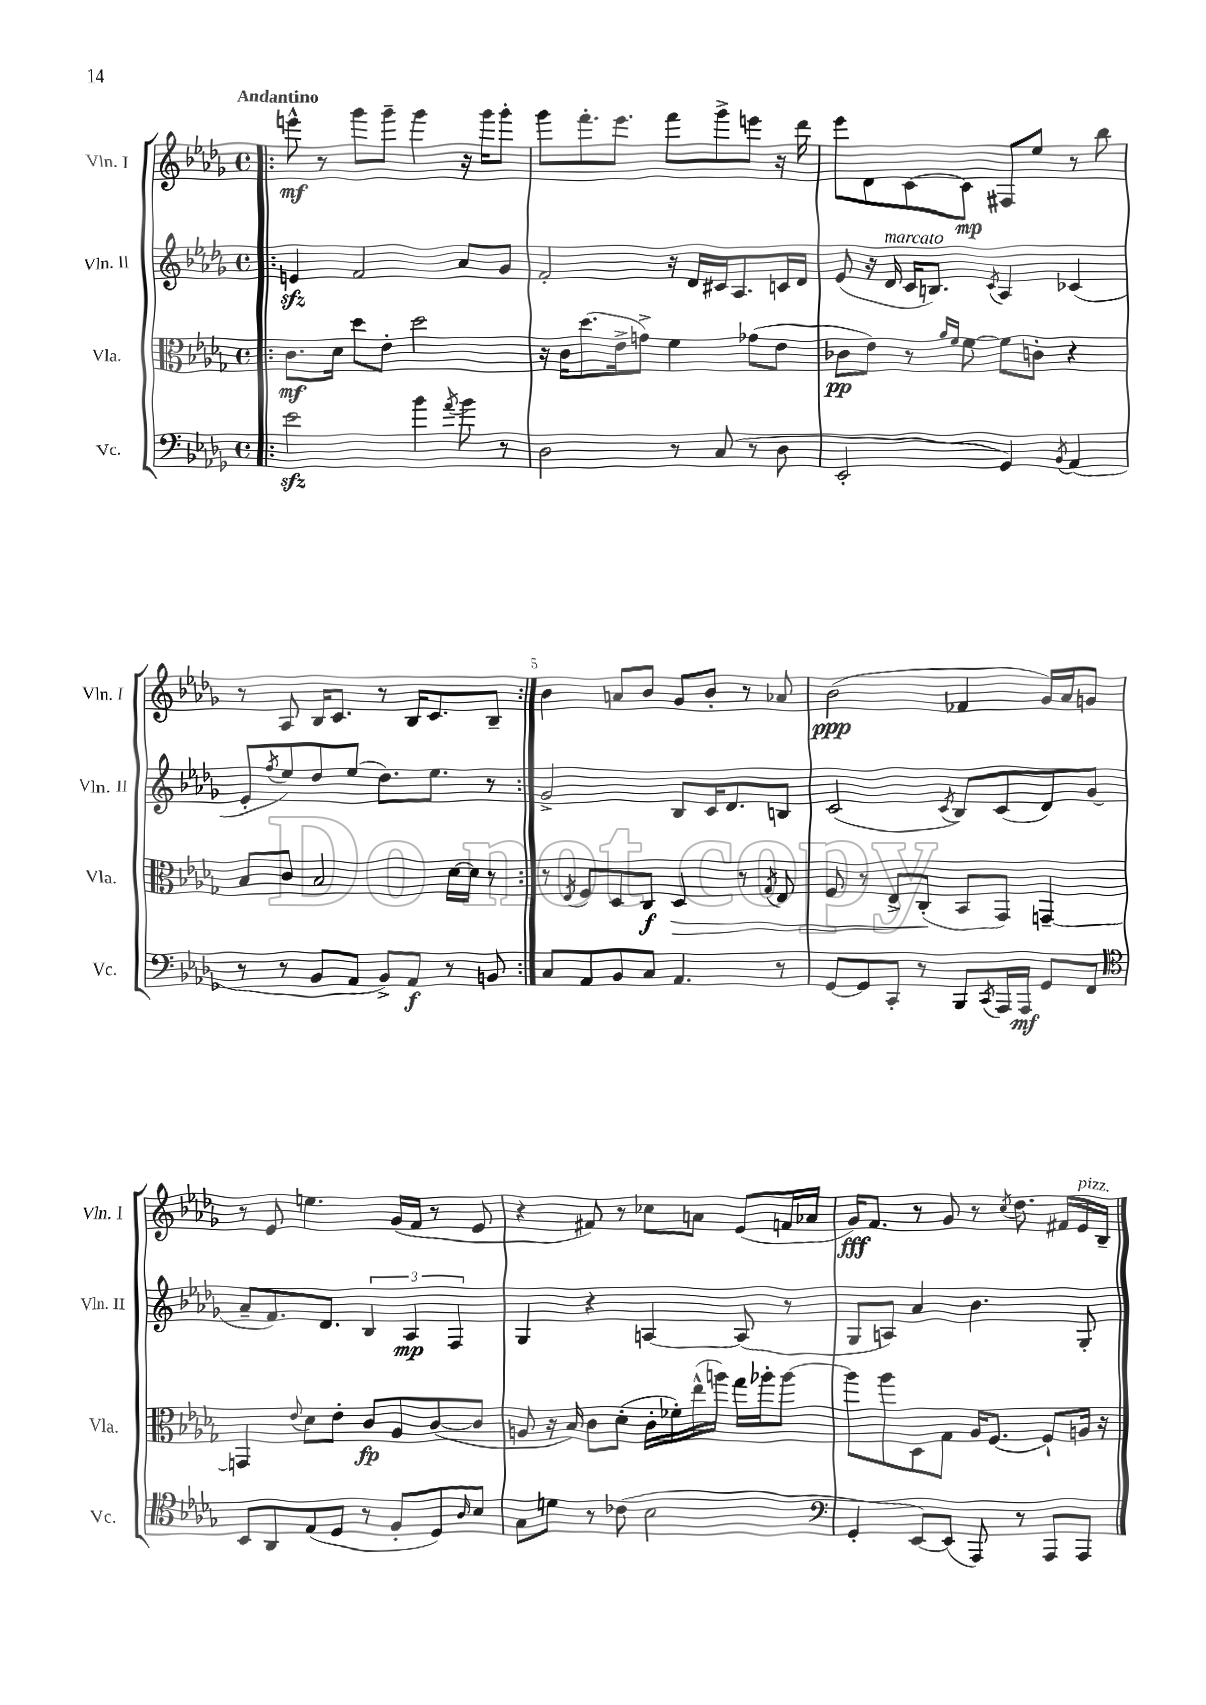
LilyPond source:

<<
\new StaffGroup <<
\new Staff = "s0" \with { instrumentName = "Vln. I" shortInstrumentName = "Vln. I" } {
    \clef treble \key des \major \defaultTimeSignature \time 4/4 \tempo "Andantino"
    \repeat volta 2 { \bar ".|:" e'''8-^\mf r8 ges'''8 ges'''8-- ges'''4 r16 ges'''16 ges'''8-. |
    ges'''8 f'''8.-. ees'''8. f'''8 ges'''8-> e'''8 r16 des'''16 |
    ees'''8 des'8 c'8~ c'8\mp fis8 ees''8 r8 bes''8 |
    r8 aes8 bes16 c'8. r8 bes16 c'8. bes8-- | }
    bes'4 a'8 bes'8 ges'8 bes'8-. r8 aes'8 |
    bes'2\ppp( fes'4 ges'16) aes'16 g'8 |
    r8 ees'8 e''4. ges'16( f'16 r8 ees'8 |
    r4 fis'8) r8 ces''8 a'8 ees'8( f'16 aes'16 |
    ges'16\fff) f'8. r8 ges'8 r8 \acciaccatura { c''8 } des''8. fis'16 ees'16^\markup { \italic "pizz." } bes16-- \bar "|." |
}
\new Staff = "s1" \with { instrumentName = "Vln. II" shortInstrumentName = "Vln. II" } {
    \clef treble \key des \major \defaultTimeSignature \time 4/4
    \repeat volta 2 { \bar ".|:" e'4\sfz f'2 aes'8 ges'8 |
    f'2-. r16 des'16 cis'16 aes8. c'16 des'16 |
    ees'8( r16 des'16^\markup { \italic "marcato" } c'16 b8.) \acciaccatura { c'8 } aes4 ces'4( |
    ees'8-. \acciaccatura { f''8 } ees''8) des''8 ees''8( des''8.) ees''8. r8 | }
    ges'2-> bes8 c'16 des'8. b8 |
    c'2( \acciaccatura { c'8 } bes8) c'8( des'8) ges'8( |
    aes'8-- f'8.) des'8. \tuplet 3/2 { bes4 aes4\mp f4 } |
    ges4 r4 a4~ a8( r8 |
    ges8 a8) aes'4 bes'4. ges8-. \bar "|." |
}
\new Staff = "s2" \with { instrumentName = "Vla." shortInstrumentName = "Vla." } {
    \clef alto \key des \major \defaultTimeSignature \time 4/4
    \repeat volta 2 { \bar ".|:" c'8.\mf des'16 des''8 ees'8-. des''2 |
    r16 c'16 des''8.( ees'16-> g'8->) f'4 ges'8( ees'8 |
    ces'8\pp ees'8) r8 \grace { aes'16 f'16 } f'8~ f'8 c'8-. r4 |
    bes8 c'8 bes2 des'16~ des'16 r8 | }
    r8 \acciaccatura { ees8 } f8 des8 c8\f des4\> r8 \acciaccatura { ges8 } ees8 |
    f8 r8 ees8-> c8-.\!( bes,8 ges,8) g,4~-- |
    g,4 \appoggiatura { ees'8 } des'8 ees'8-. c'8\fp aes8 c'8~( c'8 |
    a8 r16 bes16) c'8 des'8-.( c'16-. fes'16-.) ees''16-^( a''16) ges''16 aes''16-. aes''8~ |
    aes''8 aes''8 des8 ges8 aes16 f8.~ f8-! a16 r16 \bar "|." |
}
\new Staff = "s3" \with { instrumentName = "Vc." shortInstrumentName = "Vc." } {
    \clef bass \key des \major \defaultTimeSignature \time 4/4
    \repeat volta 2 { \bar ".|:" ees'2\sfz bes'4 \acciaccatura { aes'8 } bes'8 r8 |
    des2 r8 c8( r8 des8 |
    ees,2-. ges,4) \acciaccatura { bes,8 } aes,4( |
    r8 r8 bes,8 aes,8 bes,8->) aes,8\f r8 b,8 | }
    c8 aes,8 bes,8 c8 aes,4. r8 |
    ges,8~ ges,8 c,8-. r8 bes,,8 \acciaccatura { c,8 } aes,,16 aes,,16\mf ges,8 f,8 |
    \clef tenor bes,8 aes,8 ees8( des8 r8 f8-. des8) \grace { aes16 } bes8 |
    ges8 d'8 r8 ces'8( bes2 |
    \clef bass ges,4-. ees,8~) ees,8( aes,,8) r8 aes,,8 aes,,8 \bar "|." |
}
>>
>>
\layout { \context { \Score \override BarNumber.break-visibility = ##(#f #t #t) barNumberVisibility = #(every-nth-bar-number-visible 5) } }
